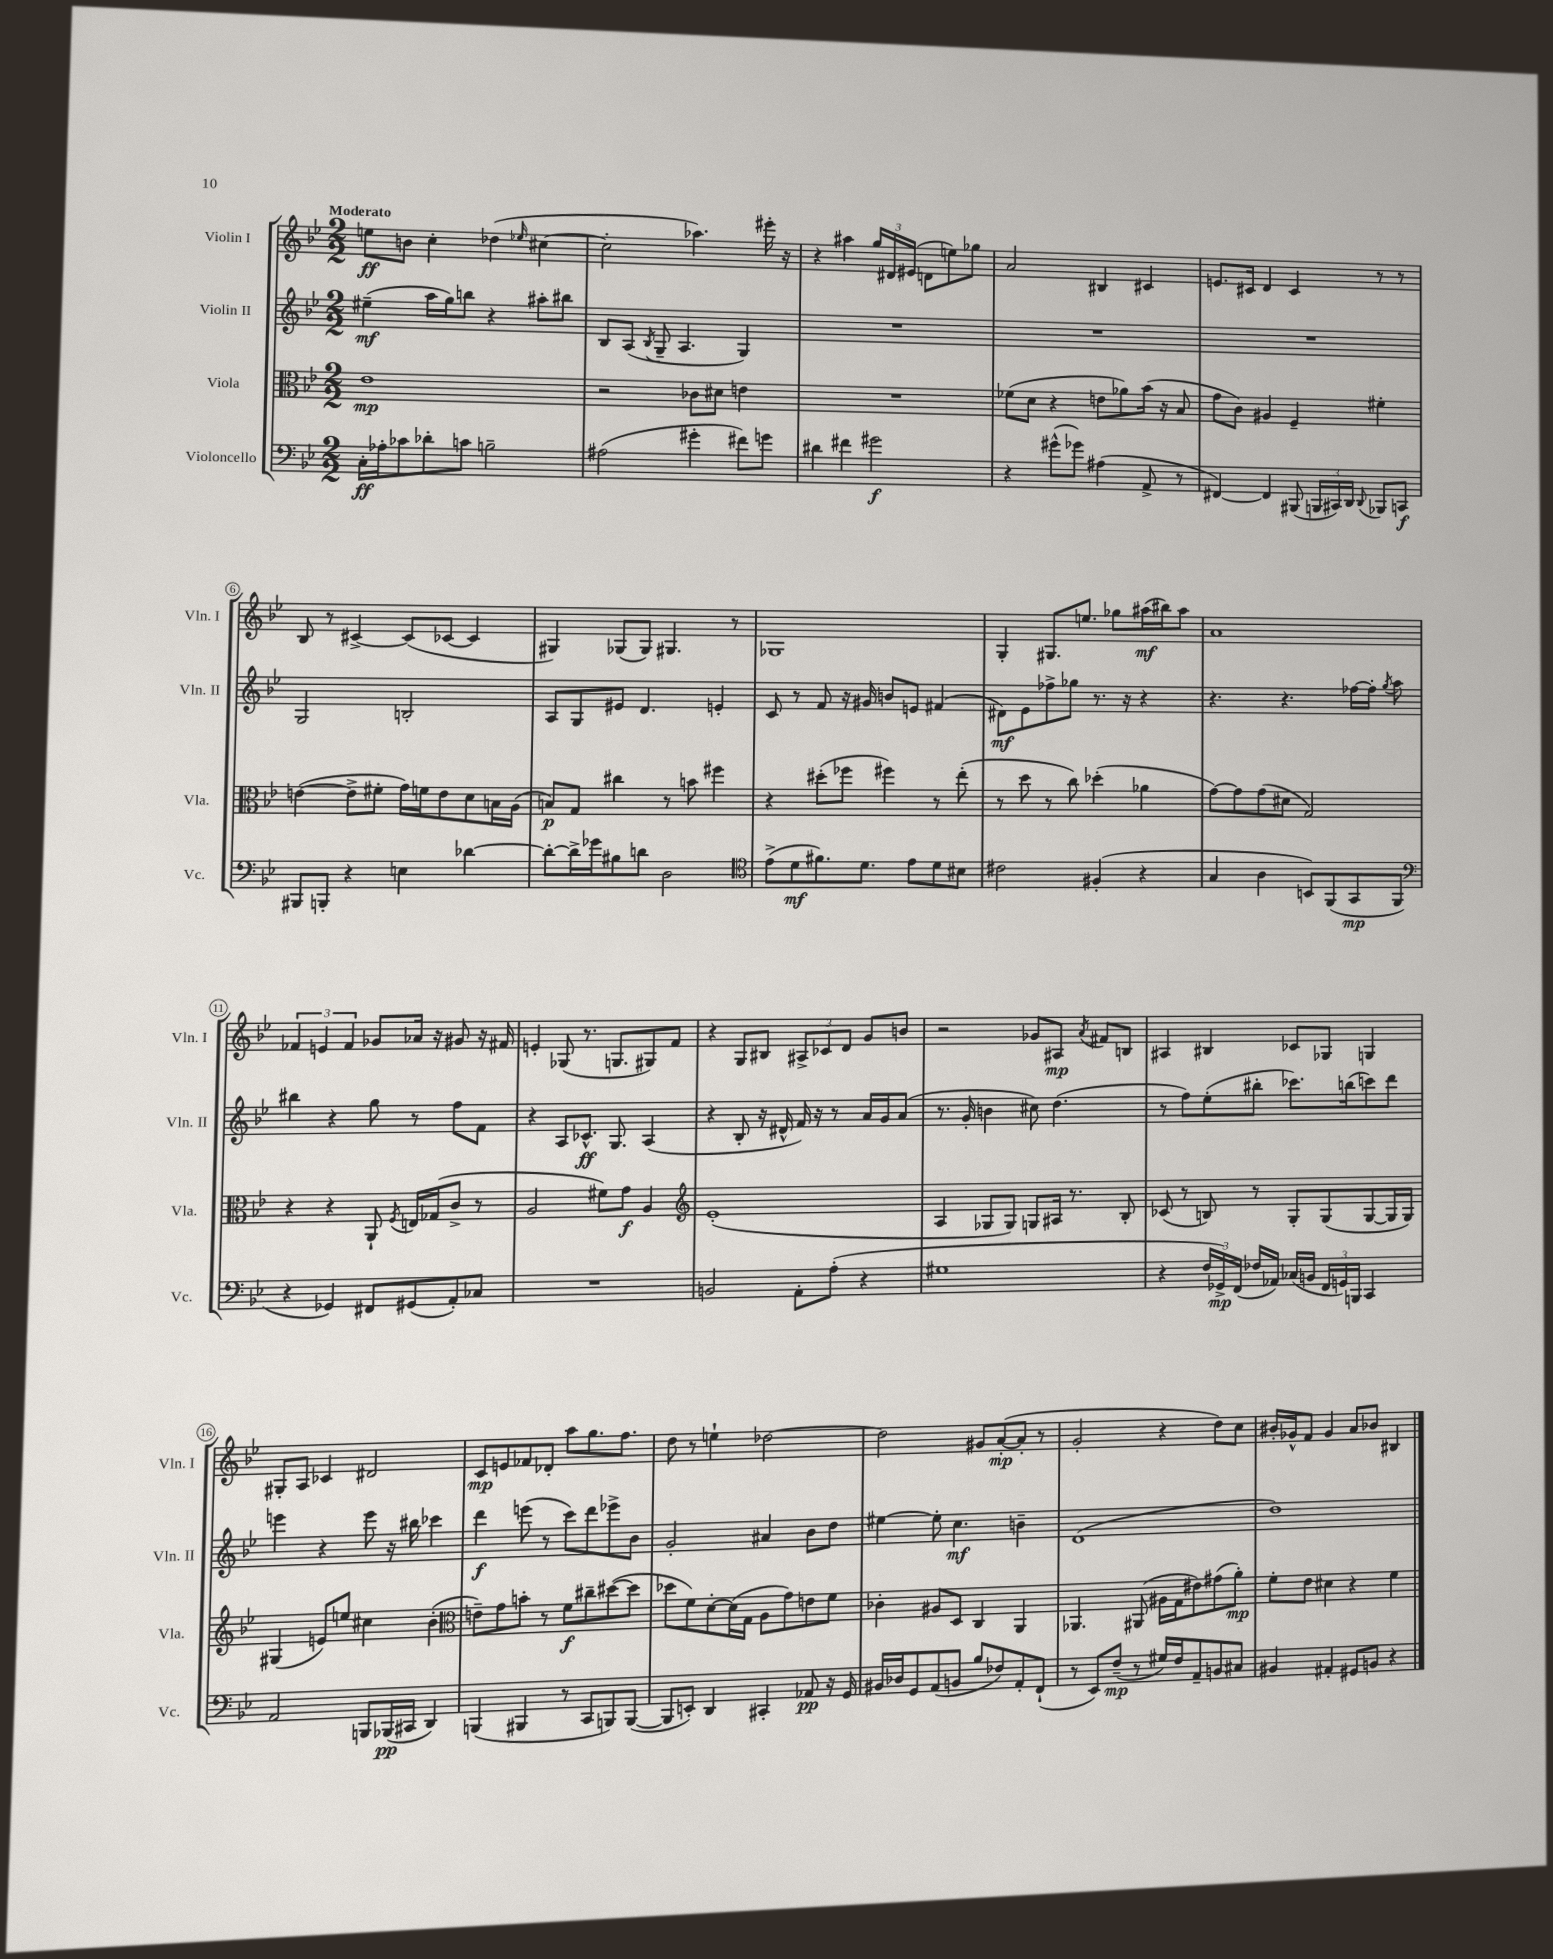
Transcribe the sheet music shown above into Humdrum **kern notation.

**kern	**dynam	**kern	**dynam	**kern	**dynam	**kern	**dynam
*part4	*part4	*part3	*part3	*part2	*part2	*part1	*part1
*staff4	*staff4	*staff3	*staff3	*staff2	*staff2	*staff1	*staff1
*I"Violoncello	*	*I"Viola	*	*I"Violin II	*	*I"Violin I	*
*I'Vc.	*	*I'Vla.	*	*I'Vln. II	*	*I'Vln. I	*
*clefF4	*	*clefC3	*	*clefG2	*	*clefG2	*
*k[b-e-]	*	*k[b-e-]	*	*k[b-e-]	*	*k[b-e-]	*
*M2/2	*	*M2/2	*	*M2/2	*	*M2/2	*
=1	=1	=1	=1	=1	=1	=1	=1
!	!	!	!	!	!	!LO:TX:a:B:t=Moderato	!
16C'\LL	ff	1e-	mp	(4ee#X~\	mf	8een\L	ff
16A-X'\J	.	.	.	.	.	.	.
8c-X\	.	.	.	.	.	8bn\J	.
8d-X'\	.	.	.	16aa\LL	.	4cc'\	.
.	.	.	.	16gg\J)	.	.	.
8cn\J	.	.	.	8bbn\J	.	.	.
2Bn~\	.	.	.	4r	.	(4dd-X\	.
.	.	.	.	.	.	16qqee-X/	.
.	.	.	.	8aa#X'\L	.	[4cc#X\	.
.	.	.	.	8bb#X\J	.	.	.
=2	=2	=2	=2	=2	=2	=2	=2
(2A#X\	.	2r	.	8B-/L	.	2cc#'\]	.
.	.	.	.	(8A/J	.	.	.
.	.	.	.	8qB-/	.	.	.
.	.	.	.	8G~/	.	.	.
.	.	.	.	4.A/	.	.	.
4g#X'\	.	8c-X\L	.	.	.	4.aa-X\)	.
.	.	8d#X\J	.	.	.	.	.
8f#X\L)	.	4en\	.	4G/)	.	.	.
8gn\J	.	.	.	.	.	16eee#X'\	.
.	.	.	.	.	.	16r	.
=3	=3	=3	=3	=3	=3	=3	=3
4d#X\	.	1r	.	1r	.	4r	.
4f#X\	.	.	.	.	.	4aa#X\	.
2g#X\	f	.	.	.	.	24gg/LL	.
.	.	.	.	.	.	24d#X/	.
.	.	.	.	.	.	(24e#X/JJ	.
.	.	.	.	.	.	8dn\L	.
.	.	.	.	.	.	8een\)	.
.	.	.	.	.	.	8gg-X\J	.
=4	=4	=4	=4	=4	=4	=4	=4
4r	.	(8f-X\L	.	1r	.	2a/	.
.	.	8d\J	.	.	.	.	.
(8g#X^^\L	.	4r	.	.	.	.	.
8g-X\J)	.	.	.	.	.	.	.
(4A#X\	.	8en\L	.	.	.	4B#X/	.
.	.	8a-X\)	.	.	.	.	.
8AA^/	.	(16b-\Jk	.	.	.	4c#X/	.
.	.	16r	.	.	.	.	.
8r	.	8B-/	.	.	.	.	.
=5	=5	=5	=5	=5	=5	=5	=5
[4FF#X/)	.	8g\L	.	1r	.	8.en/L	.
.	.	8c\J)	.	.	.	.	.
.	.	.	.	.	.	16c#X/Jk	.
4FF#/]	.	4A#X/	.	.	.	4d/	.
(8BBB#X/	.	4F~/	.	.	.	4c#/	.
24BBBn/LL	.	.	.	.	.	.	.
24CC#X/)	.	.	.	.	.	.	.
24DD/JJ	.	.	.	.	.	.	.
8qqDD/	.	.	.	.	.	.	.
8BBB-X/L	.	4f#X'\	.	.	.	8r	.
8CCn/J	f	.	.	.	.	8r	.
!!LO:LB:g=z
=6	=6	=6	=6	=6	=6	=6	=6
8BBB#X/L	.	([4en\	.	2G/	.	8B-/	.
8BBBn'/J	.	.	.	.	.	8r	.
4r	.	8e^\L]	.	.	.	[4c#X^/	.
.	.	8f#X'\J	.	.	.	.	.
4En\	.	16g\LL)	.	2Bn'/	.	(8c#/L]	.
.	.	16fn\J	.	.	.	.	.
.	.	8e\	.	.	.	[8c-X/J	.
[4d-X\	.	8d\	.	.	.	4c-/]	.
.	.	16Bn\L	.	.	.	.	.
.	.	(16A\JJ	.	.	.	.	.
=7	=7	=7	=7	=7	=7	=7	=7
8d-'\L_	.	8Bn/L)	p	8A/L	.	4G#X/)	.
16d-^\L]	.	8G/J	.	8G/	.	.	.
16g-X\J	.	.	.	.	.	.	.
8B#X\	.	4cc#X\	.	8e#X/J	.	(8G-X/L	.
8dn\J	.	.	.	4.d/	.	8G-/J)	.
2D\	.	8r	.	.	.	4.G#X/	.
.	.	8bn\	.	.	.	.	.
.	.	4ff#X\	.	4en'/	.	.	.
.	.	.	.	.	.	8r	.
=8	=8	=8	=8	=8	=8	=8	=8
*clefC4	*	*	*	*	*	*	*
(8e-^\L	.	4r	.	8c/	.	1G-X	.
8d\	mf	.	.	8r	.	.	.
8.f#X\)	.	(8dd#X'\L	.	8f/	.	.	.
.	.	8ff-X\J	.	16r	.	.	.
8.d\J	.	.	.	16g#X/	.	.	.
.	.	4ff#X\)	.	8bn/L	.	.	.
8e-\L	.	.	.	8en/J	.	.	.
8d\	.	8r	.	(4f#X/	.	.	.
8B#X\J	.	(8ee-'\	.	.	.	.	.
=9	=9	=9	=9	=9	=9	=9	=9
2c#X\	.	8r	.	8d#X\L)	mf	4G'/	.
.	.	8dd\	.	8e-\	.	.	.
.	.	8r	.	8ff-X^\	.	8.G#X/L	.
.	.	8cc\)	.	8gg-X\J	.	.	.
.	.	.	.	.	.	8.een/J	.
(4F#X'/	.	(4dd-X'\	.	8.r	.	.	.
.	.	.	.	.	.	8gg-X\L	.
.	.	.	.	16r	.	.	.
4r	.	4a-X\	.	4r	.	(16aa#X\L	mf
.	.	.	.	.	.	16bb#X\J)	.
.	.	.	.	.	.	8aa#\J	.
=10	=10	=10	=10	=10	=10	=10	=10
4G/	.	[8g\L)	.	4.r	.	1a	.
.	.	8g\]	.	.	.	.	.
4A\	.	(8g\	.	.	.	.	.
.	.	8d#X\J	.	4.r	.	.	.
8BBn/L)	.	2G/)	.	.	.	.	.
(8FF/	.	.	.	.	.	.	.
8GG/	mp	.	.	[16ff-X\LL	.	.	.
.	.	.	.	16ff-'\JJ]	.	.	.
.	.	.	.	8qgg/	.	.	.
8FF/J	.	.	.	8aa\	.	.	.
!!LO:LB:g=z
=11	=11	=11	=11	=11	=11	=11	=11
*clefF4	*	*	*	*	*	*	*
4r	.	4r	.	4bb#X\	.	6f-X/	.
.	.	.	.	.	.	6en/	.
4GG-X/)	.	4r	.	4r	.	.	.
.	.	.	.	.	.	6f-/	.
8FF#X/L	.	8AA`/	.	8gg\	.	8g-X/L	.
.	.	8qF/	.	.	.	.	.
(8GG#X/	.	16En/LL	.	8r	.	16a-X/Jk	.
.	.	(16G-X/J	.	.	.	16r	.
8AA'/)	.	8c^/J	.	8ff\L	.	8g#X/	.
8C-X/J	.	8r	.	8f\J	.	16r	.
.	.	.	.	.	.	16f#X/	.
=12	=12	=12	=12	=12	=12	=12	=12
1r	.	2A/	.	4r	.	4en'/	.
.	.	.	.	8A/L	.	(8G-X/	.
.	.	.	.	8.c-X^^/J	ff	8.r	.
.	.	8f#X\L)	.	.	.	.	.
.	.	.	.	8.G/	.	8.Gn/L	.
.	.	8g\J	f	.	.	.	.
.	.	4A/	.	(4A/	.	8G#X/)	.
.	.	.	.	.	.	8f/J	.
=13	=13	=13	=13	=13	=13	=13	=13
*	*	*clefG2	*	*	*	*	*
2BBn/	.	(1e-'	.	4r	.	4r	.
.	.	.	.	8B-'/	.	8G/L	.
.	.	.	.	16r	.	8B#X/J	.
.	.	.	.	16d#X^^/	.	.	.
8AA'\L	.	.	.	16f/)	.	12A#X^/L	.
.	.	.	.	16r	.	.	.
.	.	.	.	.	.	12c-X/	.
(8A'\J	.	.	.	8r	.	.	.
.	.	.	.	.	.	12d/J	.
4r	.	.	.	16a/LL	.	8g/L	.
.	.	.	.	16g/J	.	.	.
.	.	.	.	(8a/J	.	8bn/J	.
=14	=14	=14	=14	=14	=14	=14	=14
1G#X	.	4A/	.	8.r	.	2r	.
.	.	.	.	16g'/	.	.	.
.	.	8G-X/L	.	4bn\	.	.	.
.	.	8G-/J)	.	.	.	.	.
.	.	8Gn/L	.	8cc#X\)	.	8g-X/L	.
.	.	16A#X/Jk	.	(4.dd\	.	8A#X/J	mp
.	.	8.r	.	.	.	.	.
.	.	.	.	.	.	8qa/	.
.	.	.	.	.	.	8f#X/L	.
.	.	8B-'/	.	.	.	8Bn/J	.
=15	=15	=15	=15	=15	=15	=15	=15
4r	.	(8c-X/	.	8r	.	4A#X/	.
.	.	8r	.	8ff\L)	.	.	.
24F/LL	.	8Bn/)	.	(8ee-'\	.	4B#X/	.
24GG-X^/)	mp	.	.	.	.	.	.
(24FF/JJ	.	.	.	.	.	.	.
16F-X/LL	.	8r	.	8bb#X'\J	.	.	.
16AA-X/JJ)	.	.	.	.	.	.	.
(16C-X/LL	.	8G'/L	.	8.ccc-X\L)	.	8c-X/L	.
16BBn/JJ	.	.	.	.	.	.	.
24FF/LL	.	(8G/	.	.	.	8G-X/J	.
24GGn/)	.	.	.	.	.	.	.
.	.	.	.	(16bbn\k	.	.	.
24BBBn/JJ	.	.	.	.	.	.	.
4CC/	.	[8G/	.	8cccn\)	.	4Gn/	.
.	.	16G/L]	.	8ddd\J	.	.	.
.	.	16G/JJ)	.	.	.	.	.
!!LO:LB:g=z
=16	=16	=16	=16	=16	=16	=16	=16
2AA/	.	(4G#X/	.	4eeen\	.	8G#X'/L	.
.	.	.	.	.	.	8A/J	.
.	.	8en/L)	.	4r	.	4c-X/	.
.	.	8een/J	.	.	.	.	.
8BBBn/L	.	4cc#X\	.	8eee\	.	2d#X/	.
(16BBB-X/L	pp	.	.	16r	.	.	.
16CC#X/JJ	.	.	.	16bb#X\	.	.	.
4DD/)	.	(4b-'\	.	4ccc-X\	.	.	.
=17	=17	=17	=17	=17	=17	=17	=17
*	*	*clefC3	*	*	*	*	*
(4BBBn/	.	8en~\L)	.	4ddd\	f	8c/L	mp
.	.	8g\	.	.	.	8en/	.
4BBB#X/	.	8bn'\J	.	(8eeen\	.	8f-X/	.
.	.	8r	.	8r	.	8d-X'/J	.
8r	.	8f\L	f	8ccc\L)	.	8aa\L	.
8CC/L	.	8cc#X~\	.	8ddd\	.	8.gg\	.
8BBBn/)	.	([8dd#X\	.	8eee-X^\	.	.	.
.	.	.	.	.	.	8.ff\J	.
([8BBB/J	.	8dd#\J]	.	8b-\J	.	.	.
=18	=18	=18	=18	=18	=18	=18	=18
8BBB/L]	.	8dd-X\L	.	2g'/	.	8dd\	.
8EEn'/J)	.	8f\)	.	.	.	8r	.
4DD/	.	[8d'\	.	.	.	4een`\	.
.	.	(16d\L]	.	.	.	.	.
.	.	16G\JJ	.	.	.	.	.
4CC#X'/	.	8A\L	.	4a#X/	.	[2dd-X\	.
.	.	8g\)	.	.	.	.	.
8AA-X/	pp	8en\	.	8b-\L	.	.	.
16r	.	8f\J	.	8dd\J	.	.	.
16GG/	.	.	.	.	.	.	.
=19	=19	=19	=19	=19	=19	=19	=19
16BB#X/LL	.	4c-X'\	.	[4ee#X\	.	2dd-\]	.
16D-X/J	.	.	.	.	.	.	.
8GG/	.	.	.	.	.	.	.
(8AA/	.	8A#X/L	.	8ee#'\]	.	.	.
8BBn/J	.	8D/J	.	4.cc\	mf	.	.
8B-/L	.	4C/	.	.	.	8g#X/L	.
8F-X/)	.	.	.	.	.	([8a'/	mp
8AA'/	.	4AA/	.	4bn~\	.	8a'/J]	.
(8FF`/J	.	.	.	.	.	8r	.
=20	=20	=20	=20	=20	=20	=20	=20
8r	.	4.AA-X/	.	(1d	.	2g'/	.
8EE-/L)	.	.	.	.	.	.	.
(8F~/J	mp	.	.	.	.	.	.
8r	.	(8AA#X/	.	.	.	.	.
16G#X/LL)	.	16A#X\LL	.	.	.	4r	.
16F/J	.	16G\J	.	.	.	.	.
8AA~/	.	8e#X\)	.	.	.	.	.
8BBn/	.	(8g#X\	.	.	.	8dd\L)	.
8C#X/J	.	8a'\J)	mp	.	.	8cc\J	.
=21	=21	=21	=21	=21	=21	=21	=21
4BB#X/	.	8f'\L	.	1dd)	.	16b#X'/LL	.
.	.	.	.	.	.	16g-X^^/J	.
.	.	8e-\J	.	.	.	8f/J	.
4AA#X'/	.	4d#X\	.	.	.	4g-/	.
8GG#X/L	.	4r	.	.	.	8a/L	.
8BBn/J	.	.	.	.	.	8b-X/J	.
4r	.	4f\	.	.	.	4B#X/	.
==	==	==	==	==	==	==	==
*-	*-	*-	*-	*-	*-	*-	*-
